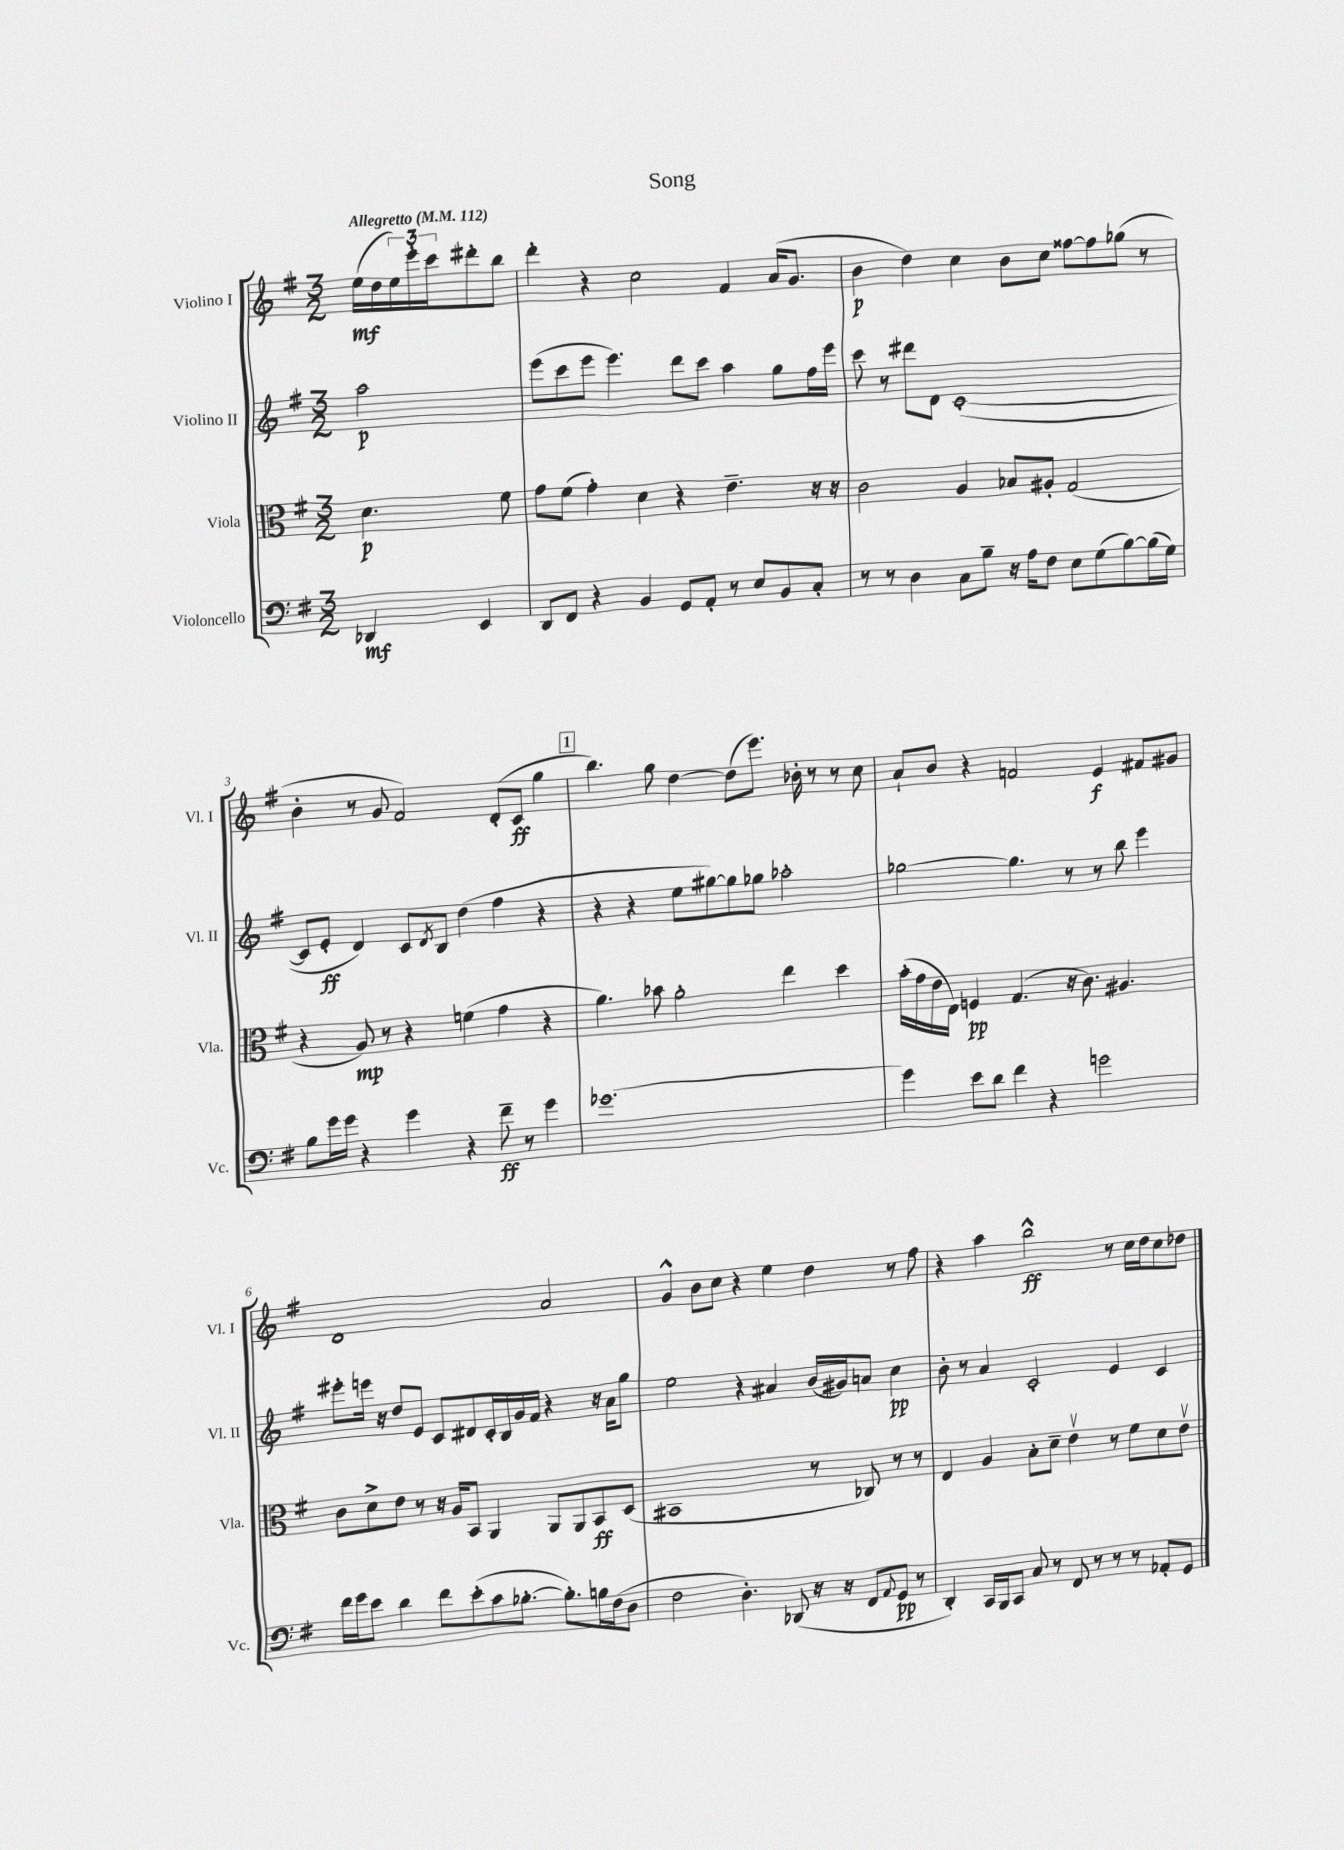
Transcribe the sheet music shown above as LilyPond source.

\header { title = "Song" }
<<
\new StaffGroup <<
\new Staff = "s0" \with { instrumentName = "Violino I" shortInstrumentName = "Vl. I" } {
    \clef treble \key g \major \numericTimeSignature \time 3/2 \partial 2 \tempo "Allegretto" 4 = 112
    e''16\mf( d''16 \tuplet 3/2 { e''16) e'''16-. c'''16 } dis'''8-. b''8 |
    d'''4-. r4 c''2 fis'4 a'16( g'8. |
    b'4\p d''4) c''4 b'8 c''8 fisis''8~ fisis''8 ges''8( r8 |
    b'4-. r8 g'8 fis'2) d'8-.( c'8\ff g''4 |
    \mark \markup { \box "1" } b''4.) g''8 d''4~ d''8( e'''8.) bes'16-. r8 r8 c''8 |
    a'8-! b'8 r4 f'2 e'4\f fis'8 gis'8 |
    d'1 a'2 |
    g'4-^ b'8 c''8 r4 e''4 d''4 r8 fis''8 |
    r4 a''4 b''2-^\ff r8 c''16 d''16 c''8 des''8 \bar "|." |
}
\new Staff = "s1" \with { instrumentName = "Violino II" shortInstrumentName = "Vl. II" } {
    \clef treble \key g \major \numericTimeSignature \time 3/2 \partial 2
    a''2\p |
    e'''8( c'''8 e'''8 e'''4.) d'''8 c'''8 a''4 g''8 fis''16 e'''16 |
    c'''8 r8 dis'''8 d'8 c'1~-.( |
    c'8 e'8-.\ff d'4) c'8 \acciaccatura { d'8 } b8 d''4( fis''4 r4 |
    \mark \markup { \box "1" } r4 r4 e''8 gis''8~) gis''8 ges''8 aes''2-. |
    ges''2~ ges''4. r8 r8 b''8 e'''4 |
    eis'''8-. e'''16 r16 d''8 e'8 c'8 dis'8 c'16-. b16 g'16 fis'16 r4 r16 a'16 g''8 |
    e''2 r4 ais'4 b'16( gis'16) a'8 c''4\pp |
    b'8-. r8 a'4 c'2-. e'4 c'4 \bar "|." |
}
\new Staff = "s2" \with { instrumentName = "Viola" shortInstrumentName = "Vla." } {
    \clef alto \key g \major \numericTimeSignature \time 3/2 \partial 2
    d'4.\p fis'8 |
    g'8 fis'8( g'4-.) d'4 r4 e'4.-- r16 r16 |
    c'2 a4 bes8 ais8-. g2( |
    r4 a8\mp) r8 r4 f'4( g'4 r4 |
    \mark \markup { \box "1" } a'4.) bes'8 a'2-. e''4 d''4 |
    b'16-.( g'16 e'16 e16) f4\pp g4.( r16 c'8.) ais4. |
    c'8 d'8-> e'8 r8 r16 a16 b,8 a,4 a,8 a,8 b,8\ff d8( |
    bis,1 r8 ces8) r8 r8 |
    e4 a4 b8-. d'8-- e'4\upbow r8 fis'8 d'8 e'8\upbow \bar "|." |
}
\new Staff = "s3" \with { instrumentName = "Violoncello" shortInstrumentName = "Vc." } {
    \clef bass \key g \major \numericTimeSignature \time 3/2 \partial 2
    des,4\mf e,4 |
    d,8 fis,8 r4 b,4 g,8 a,8-. r8 e8 b,8 c8-. |
    r8 r8 d4 c8 b8-- r16 a16 fis8 e8 g8( b8~) b16( g16) |
    b8 g'16 g'16 r4 g'4 r4 fis'8--\ff r8 g'4 |
    \mark \markup { \box "1" } ges'1.~ |
    ges'4 e'8 d'8 fis'4 r4 g'2 |
    fis'16 g'16 e'8 d'4 fis'8 e'8-.( c'8 bes8.~-. bes8.-.) b16 fis16( d8 |
    fis2 d4.-.) des,8( r16 r16 fis,8 \appoggiatura { a,8 } g,8\pp r8 |
    d,4-.) c,16 b,,16 c,8 c8 r8 fis,8 r8 r8 r8 aes,8-. g,8 \bar "|." |
}
>>
>>
